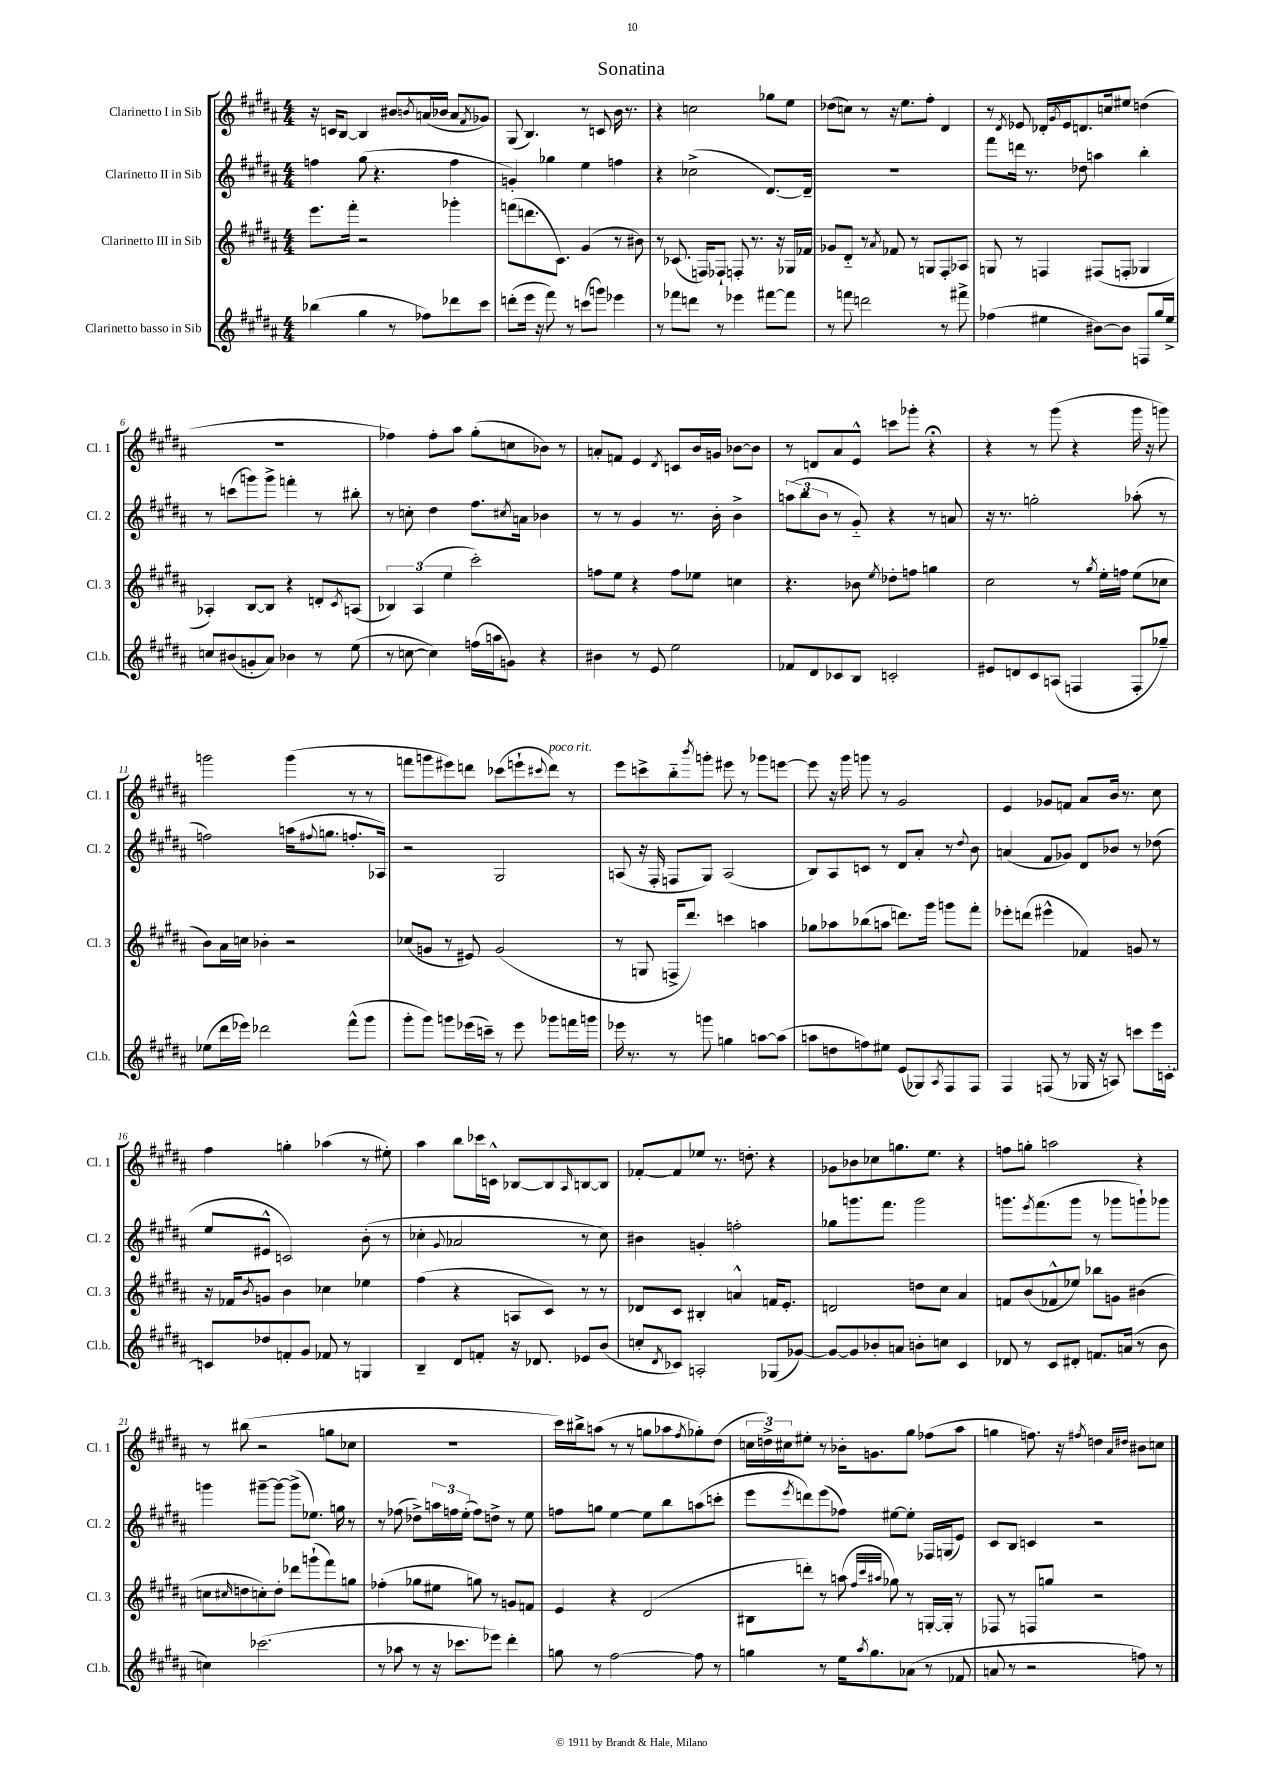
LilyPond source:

\header { title = "Sonatina" }
<<
\new StaffGroup <<
\new Staff = "s0" \with { instrumentName = "Clarinetto I in Sib" shortInstrumentName = "Cl. 1" } {
    \clef treble \key b \major \numericTimeSignature \time 4/4
    r16 c'16 b8~ b4 bis'8 \acciaccatura { b'8 } a'16( bes'16 a'8 \acciaccatura { fis'8 } ges'8) |
    gis8( b4.) r8 c'8 b'16 r8. |
    r4 c''2 ges''8 e''8 |
    des''8( c''8) r8 r16 e''8. fis''8-. dis'4 |
    r8 \acciaccatura { dis'8 } ees'8 des'16-. \acciaccatura { gis'8 } ees'16 d'8. c''16 eis''8 d''4( |
    R1 |
    fes''4) fes''8-. ais''8 gis''8-.( c''8 bes'8) r8 |
    a'8-. f'8 e'4 \acciaccatura { dis'8 } c'8 b'16 g'16 bes'8~ bes'8 |
    r8 d'8 ais'8 e'8-^ c'''8 ges'''8-. r4\fermata |
    r4 r8 gis'''8( r4 gis'''16 r16 g'''8) |
    g'''2 g'''4( r8 r8 |
    f'''8 g'''8 eis'''8) d'''8 ces'''8( e'''8-! \appoggiatura { cis'''8 } d'''8^\markup { \italic "poco rit." }) r8 |
    e'''8 c'''8-> b''8-_ \acciaccatura { b'''8 } g'''8-. eis'''8 r8 ges'''8 e'''8~ |
    e'''8 r16 gis'''16 g'''8 r8 gis'2 |
    e'4 ges'8 f'8 ais'8 b'16 r8. cis''8 |
    fis''4 g''4-. aes''4( r8 eis''8-.) |
    ais''4 b''8 ces'''16 c'16-^ bes8~ bes8 \grace { ais16 } b8~ b8 |
    fes'8~-. fes'8 ees''8 r8. d''8.-. r4 |
    ges'8 bes'8 ces''8 g''8. e''8. r4 |
    f''8 g''8-. a''2 r4 |
    r8 bis''8( r2 g''8 ces''8 |
    R1 |
    cis'''16) bis''16-> a''8( r8 r8 g''8 aes''8 \acciaccatura { fis''8 } ges''8-.) dis''8( |
    \tuplet 3/2 { c''16 d''16->) cis''16 } eis''8-. r8 bes'16-. g'8. gis''8 fes''8( ais''8 |
    g''4 f''8.) r16 \acciaccatura { fis''8 } d''4 \grace { ais'16 dis''16 } bis'8 c''8 \bar "|." |
}
\new Staff = "s1" \with { instrumentName = "Clarinetto II in Sib" shortInstrumentName = "Cl. 2" } {
    \clef treble \key b \major \numericTimeSignature \time 4/4
    f''4 gis''8( r4. f''4 |
    g'4-.) ges''4 e''4 f''4 |
    r4 ces''2->( dis'8.~) dis'16-- |
    R1 |
    fis'''8 d'''16 r8. des''8 a''4 b''4-. |
    r8 c'''8( g'''8) g'''8-> f'''4-. r8 bis''8-. |
    r8 c''8-. dis''4 fis''8. \acciaccatura { cis''8 } a'16 bes'4 |
    r8 r8 gis'4 r8. b'16-. b'4-> |
    \tuplet 3/2 { a''8( b''8 b'8 } r8 gis'8-_) r4 r8 a'8 |
    r16 r8. g''2-. aes''8-.( r8 |
    f''2) a''16( \appoggiatura { fis''8 } g''8. f''8.-. aes16) |
    r2 gis2 |
    a8( r16 fis16-. f8 gis8) a2( |
    b8) ais8 c'8 r8 dis'8 ais'8-. r8 \appoggiatura { dis''8 } b'8 |
    a'4( fis'8 ges'8) dis'8 bes'8 r8 des''8( |
    e''8 eis'8-^ c'2) b'8-.( r8 |
    ces''4-. \appoggiatura { gis'8 } aes'2 r8 ces''8) |
    bis'4 g'4-. f''2-. |
    ges''8 g'''8. fis'''8. g'''2 |
    g'''8. \acciaccatura { e'''8 } fis'''8.( g'''8 r8 ges'''8 g'''8-!) ges'''8 |
    g'''4 gis'''8~-- gis'''8~ gis'''8->( ees''8.) g''16 r8 |
    r8 fes''8( des''8->) \tuplet 3/2 { a''16 f''16 e''16-.( } f''8) d''8-> r8 e''8 |
    f''8 g''8 e''4~ e''8 b''8 a''8( c'''8-. |
    e'''8 \acciaccatura { e'''8 } d'''8) e'''8( fes''8) eis''8~ eis''8-. fes16 g16( e'8) |
    cis'8 b8 c'4 r2 \bar "|." |
}
\new Staff = "s2" \with { instrumentName = "Clarinetto III in Sib" shortInstrumentName = "Cl. 3" } {
    \clef treble \key b \major \numericTimeSignature \time 4/4
    e'''8. fis'''16-. r2 ges'''4-. |
    f'''8( d'''8. cis'8.) gis'4( r8 bis'8) |
    r8 ces'8.( f16) fes8-! f8-. r8. r16 ges16 fes'16 |
    ges'8 dis'8-_ r8 \acciaccatura { ais'8 } fes'8 r8 g8 fis8-. aes8 |
    g8 r8 f4 fis8( f8-. ges4 |
    aes4-.) b8~ b8 r4 d'8-. \acciaccatura { cis'8 } a8( |
    \tuplet 3/2 { bes4) ais4( e''4 } cis'''2-.) |
    f''8 e''8 r4 f''8 ees''8 c''4 |
    r4. bes'8 \acciaccatura { e''8 } des''8-. f''8 g''4 |
    cis''2 r8 \acciaccatura { gis''8 } e''16-. f''16 e''8( ces''8 |
    b'8) ais'16 c''16 bes'4-. r2 |
    ces''8( g'8 r8 eis'8) g'2( |
    r8 g8 f16-> dis'''8.) c'''4 a''4 |
    ges''8 aes''8 bes''8( a''8 d'''8.) gis'''16 g'''8 fis'''8-. |
    ees'''8-. d'''8( eis'''4-^ fes'4) g'8 r8 |
    r16 fes'16 \acciaccatura { b'8 } g'8 b'4 ces''4 ees''4 |
    fis''4( r4 a8 cis'8) r8 r8 |
    des'8 cis'8 bis4-. a'4-^ f'16 e'8.-. |
    d'2 d''8 cis''8 ais'4 |
    f'8 b'8( fes'8-^ ees''8) bes''8 g'8 bis'4( |
    c''8 \grace { cis''16 } d''8 c''8-.) d''8-. des'''8 g'''8-!( fis'''8) g''8 |
    fes''4-.( ges''8 eis''8 g''8) r8 g'8 f'8 |
    e'4 r4 dis'2( |
    bis8 d'''8-.) r8 a''8( \grace { fis''32 cis'''32 ais''32 } ges''8) r8 g16~-. g16-. r8 |
    fes8 r8 f8 g''8 r2 \bar "|." |
}
\new Staff = "s3" \with { instrumentName = "Clarinetto basso in Sib" shortInstrumentName = "Cl.b." } {
    \clef treble \key b \major \numericTimeSignature \time 4/4
    bes''4( gis''4 r8 fes''8) des'''8 cis'''8 |
    d'''8-.( e'''16 r16 fis'''8) r8 c'''8( g'''8) ees'''4 |
    r8 fes'''8 d'''8 r8 ees'''4 fis'''8~ fis'''8 |
    r8 f'''8 d'''2 r8 fis'''8-> |
    fes''4( eis''4 bis'8~) bis'8 f8 gis''16 eis''16-> |
    c''8 bis'8( g'8-. ais'8) bes'4 r8 e''8( |
    r8 c''8~ c''4) f''16( a''16 g'8) r4 |
    bis'4 r8 e'8 e''2 |
    fes'8 dis'8 ces'8 b8 c'2-. |
    eis'8 d'8 cis'8 a8( f4 f8-. ges''8--) |
    ees''8( dis'''16 ees'''16) des'''2 fis'''8-^( gis'''8 |
    gis'''8-. gis'''8) g'''8 ees'''16( c'''16--) r8 ees'''8 ges'''8 f'''16 g'''16 |
    ees'''16 r8. r8 g'''8 g''4 a''8~ a''8( |
    a''8 d''8 f''8) eis''8 e'8( ges8) \acciaccatura { ais8 } fis8 fis8 |
    fis4 f8( r8 ges16 r16 a8) c'''8 e'''16 c'16~-. |
    c'8 des''8 f'8-. gis'8 fes'8 r8 g4 |
    b4-- dis'8 f'8-. r16 des'8. ees'8 b'8( |
    c''8-. \acciaccatura { dis'8 } ces'8) a2-. ges8( ges'8~) |
    ges'8~ ges'8 bes'8-. a'8 b'8-. c''8 cis'4 |
    des'8 r8 cis'8 dis'8-. f'8. a'16( r8 b'8 |
    c''4) ces'''2.( |
    r8 aes''8 r8 r16 ces'''8. ees'''8) dis'''4-. |
    g''8 r8 fis''2~ fis''8 r8 |
    g''4 r8 e''16 \acciaccatura { ais''8 } g''8. aes'8( r8 fes'8 |
    a'8 r8 r2 f''8) r8 \bar "|." |
}
>>
>>
